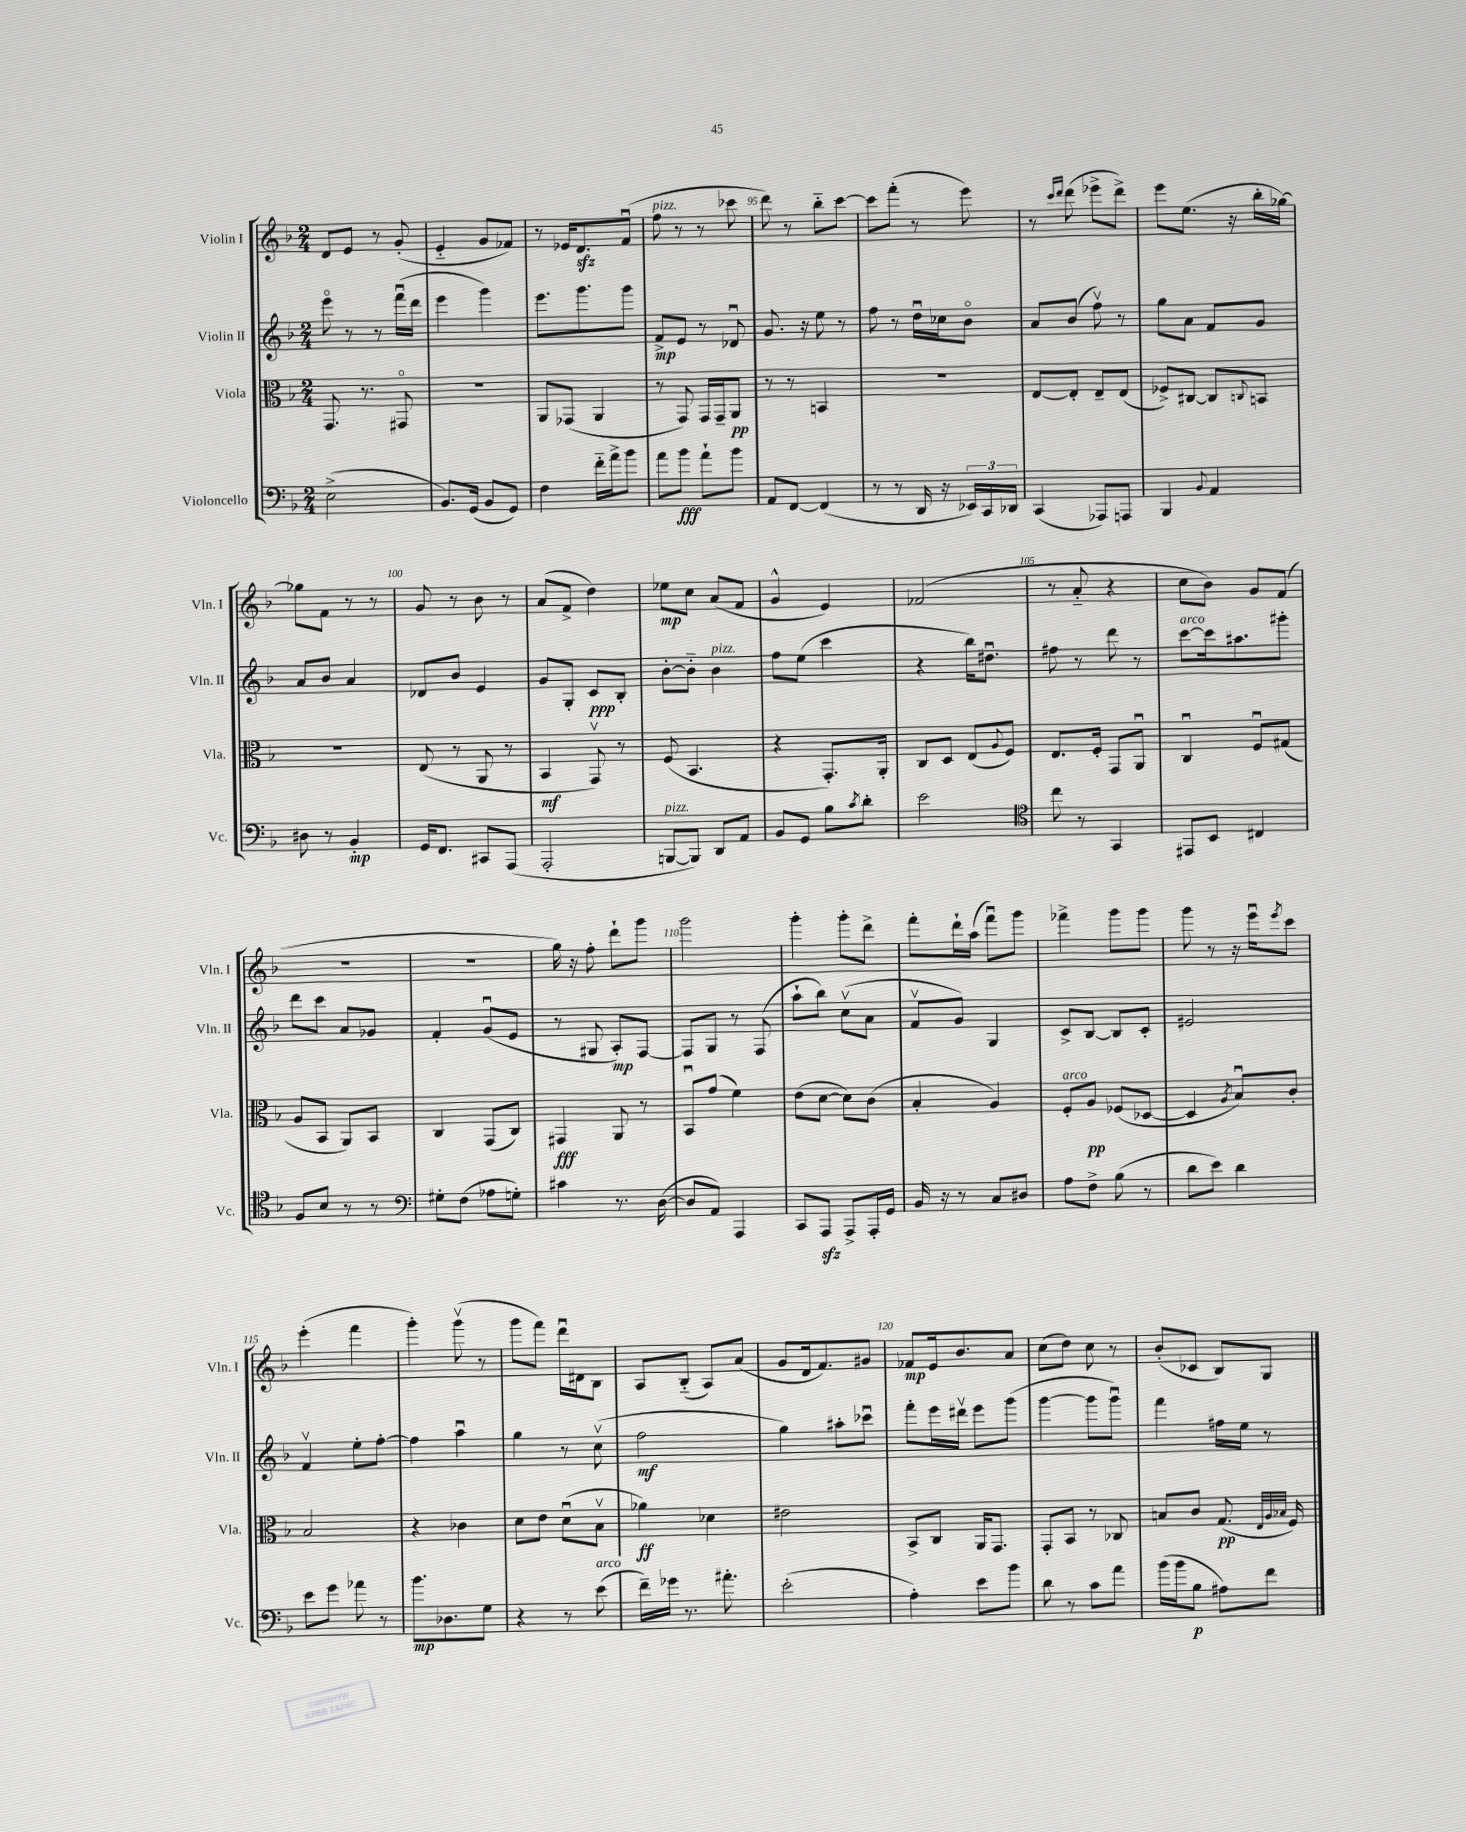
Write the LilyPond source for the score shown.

<<
\new StaffGroup <<
\new Staff = "s0" \with { instrumentName = "Violin I" shortInstrumentName = "Vln. I" } {
    \clef treble \key f \major \numericTimeSignature \time 2/4
    d'8 e'8 r8 g'8-.( |
    e'4-_ g'8 fes'8) |
    r8 ees'16 d'8.\sfz f'8\downbow( |
    f''8^\markup { \italic "pizz." } r8 r8 ces'''8 |
    d'''8) r8 bes''8-_ c'''8~ |
    c'''8 f'''8-.( r8 e'''8) |
    r8 \grace { c'''16 d'''16 } d'''8( ees'''8-> d'''8->) |
    e'''8 e''8.( r16 bes''16-. ges''16~) |
    ges''8 f'8 r8 r8 |
    g'8 r8 bes'8 r8 |
    a'8( f'8-> d''4) |
    ees''8\mp c''8 a'8( f'8 |
    g'4-^ e'4) |
    fes'2( |
    r8 a'8-_ r4 |
    c''8 bes'8) g'8 f'8( |
    R2 |
    r2 |
    g''16) r16 f''8-. d'''8-! g'''8 |
    g'''2 |
    g'''4-. g'''8-. d'''8-> |
    f'''8-. d'''16-! a''16( f'''8\downbow) g'''8 |
    fes'''4-> g'''8 g'''8 |
    g'''8 r8 r16 e'''16\downbow \acciaccatura { e'''8 } c'''8 |
    e'''4-.( f'''4 |
    g'''4-.) g'''8\upbow( r8 |
    g'''8 f'''8) d'''16\downbow dis'16 bes8 |
    a8 bes8-_( a8) a'8( |
    g'8 d'16 f'8.) gis'8 |
    fes'8\mp e'16 bes'8. a'8 |
    c''8( d''8) c''8 r8 |
    bes'8-.( ces'8 bes8) g8 \bar "|." |
}
\new Staff = "s1" \with { instrumentName = "Violin II" shortInstrumentName = "Vln. II" } {
    \clef treble \key f \major \numericTimeSignature \time 2/4
    e'''8\flageolet r8 r8 f'''16\downbow( d'''16 |
    e'''4 g'''4) |
    e'''8. g'''8. g'''8 |
    f'8->\mp e'8 r8 des'8\downbow |
    g'8. r16 e''8 r8 |
    f''8 r8 d''16\downbow ces''16 bes'8\flageolet |
    a'8 bes'8( f''8\upbow) r8 |
    g''8 a'8 f'8 g'8 |
    a'8 bes'8 a'4 |
    des'8 bes'8 e'4 |
    g'8 g8-. c'8\ppp bes8-. |
    bes'8~-. bes'8-_ bes'4^\markup { \italic "pizz." } |
    f''8 e''8( c'''4 |
    r4 bes''16) dis''8.\downbow |
    fis''8 r8 d'''8 r8 |
    c'''8~^\markup { \italic "arco" } c'''16 ais''8. gis'''8-. |
    d'''8 c'''8 a'8 ges'8 |
    f'4-. g'8\downbow( e'8 |
    r8 gis8 a8-.\mp) f8~ |
    f8 g8 r8 f8( |
    a''8-! bes''8) c''8\upbow( a'8 |
    f'8\upbow g'8) g4 |
    c'8-> bes8~ bes8 c'8-. |
    eis'2 |
    f'4\upbow e''8-. f''8~-. |
    f''4 a''4\downbow |
    g''4 r8 c''8\upbow( |
    f''2\mf |
    g''4) ais''8-. ces'''8\downbow |
    f'''8-. e'''16 dis'''16\upbow e'''8 g'''8( |
    g'''4~ g'''8 g'''8\downbow) |
    f'''4 fis''16 e''16 r8 \bar "|." |
}
\new Staff = "s2" \with { instrumentName = "Viola" shortInstrumentName = "Vla." } {
    \clef alto \key f \major \numericTimeSignature \time 2/4
    g,8. r8. gis,8\flageolet |
    r2 |
    a,8 ges,8( a,4 |
    r8 g,8) g,16 g,16-- a,8\pp |
    r8 r8 b,4 |
    R2 |
    e8~ e8-. e8-- e8( |
    fes8->) cis8~ cis8 \appoggiatura { c8 } b,8 |
    r2 |
    e8( r8 a,8 r8 |
    bes,4\mf g,8\upbow) r8 |
    f8( bes,4. |
    r4 g,8.-.) a,16-. |
    c8 d8 e8( \appoggiatura { a8 } f8) |
    e8. f16-. g,8 a,8\downbow |
    c4\downbow f8\downbow gis8( |
    a8 bes,8 a,8) bes,8 |
    c4 g,8( c8) |
    gis,4\fff a,8 r8 |
    bes,8\downbow g'8( f'4) |
    e'8( d'8~ d'8) c'8( |
    bes4-. a4) |
    f8-.^\markup { \italic "arco" } a8\pp fes8( des8~ |
    des4 \acciaccatura { a8 } bes8\downbow) c'8-. |
    bes2 |
    r4 ces'4 |
    d'8 e'8 d'8\downbow( bes8\upbow |
    aes'4\ff) des'4 |
    eis'2 |
    bes,8-> c8 a,16 g,8. |
    g,8-. bes,8 r8 ces8 |
    b8 c'8 g8.\pp( \grace { e32 a32 bes32 } f16) \bar "|." |
}
\new Staff = "s3" \with { instrumentName = "Violoncello" shortInstrumentName = "Vc." } {
    \clef bass \key f \major \numericTimeSignature \time 2/4
    e2->( |
    bes,8.) g,16( bes,8 g,8) |
    f4 f'16-_ a'16-> bes'8 |
    a'8 bes'8\fff a'8-! bes'8 |
    a,8 f,8~ f,4( |
    r8 r8 d,16 r16 \tuplet 3/2 { ees,16) c,16 des,16 } |
    c,4( aes,,8) a,,8 |
    bes,,4 \appoggiatura { bes,8 } a,4 |
    dis8 r8 bes,4-.\mp |
    g,16 f,8. cis,8 a,,8( |
    a,,2-. |
    b,,8~^\markup { \italic "pizz." } b,,8) d,8 a,8 |
    bes,8 g,8 bes8 \acciaccatura { c'8 } d'8-. |
    e'2 |
    \clef tenor c''8 r8 g,4 |
    eis,8 bes,8 cis4 |
    f8 bes8 r8 r8 |
    \clef bass gis8-. f8( aes8 g8-.) |
    cis'4 r8. d16~( |
    d8 a,8) a,,4 |
    c,8 a,,8\sfz a,,8-> a,,16-. g,16 |
    bes,16 r16 r8 c8 dis8 |
    a8 f8-> bes8( r8 |
    d'8 e'8) d'4 |
    e'8 g'8 aes'8 r8 |
    bes'8.\mp des8. g8 |
    r4 r8 e'8^\markup { \italic "arco" }( |
    f'16--) ges'16 r8. ais'8.-. |
    e'2-.( |
    a4-.) e'8 bes'8 |
    d'8 r8 c'8 a'8 |
    bes'16( bes'16 bes8\p ais8) f'8 \bar "|." |
}
>>
>>
\layout { \context { \Score currentBarNumber = #91 \override BarNumber.break-visibility = ##(#f #t #t) barNumberVisibility = #(every-nth-bar-number-visible 5) } }
